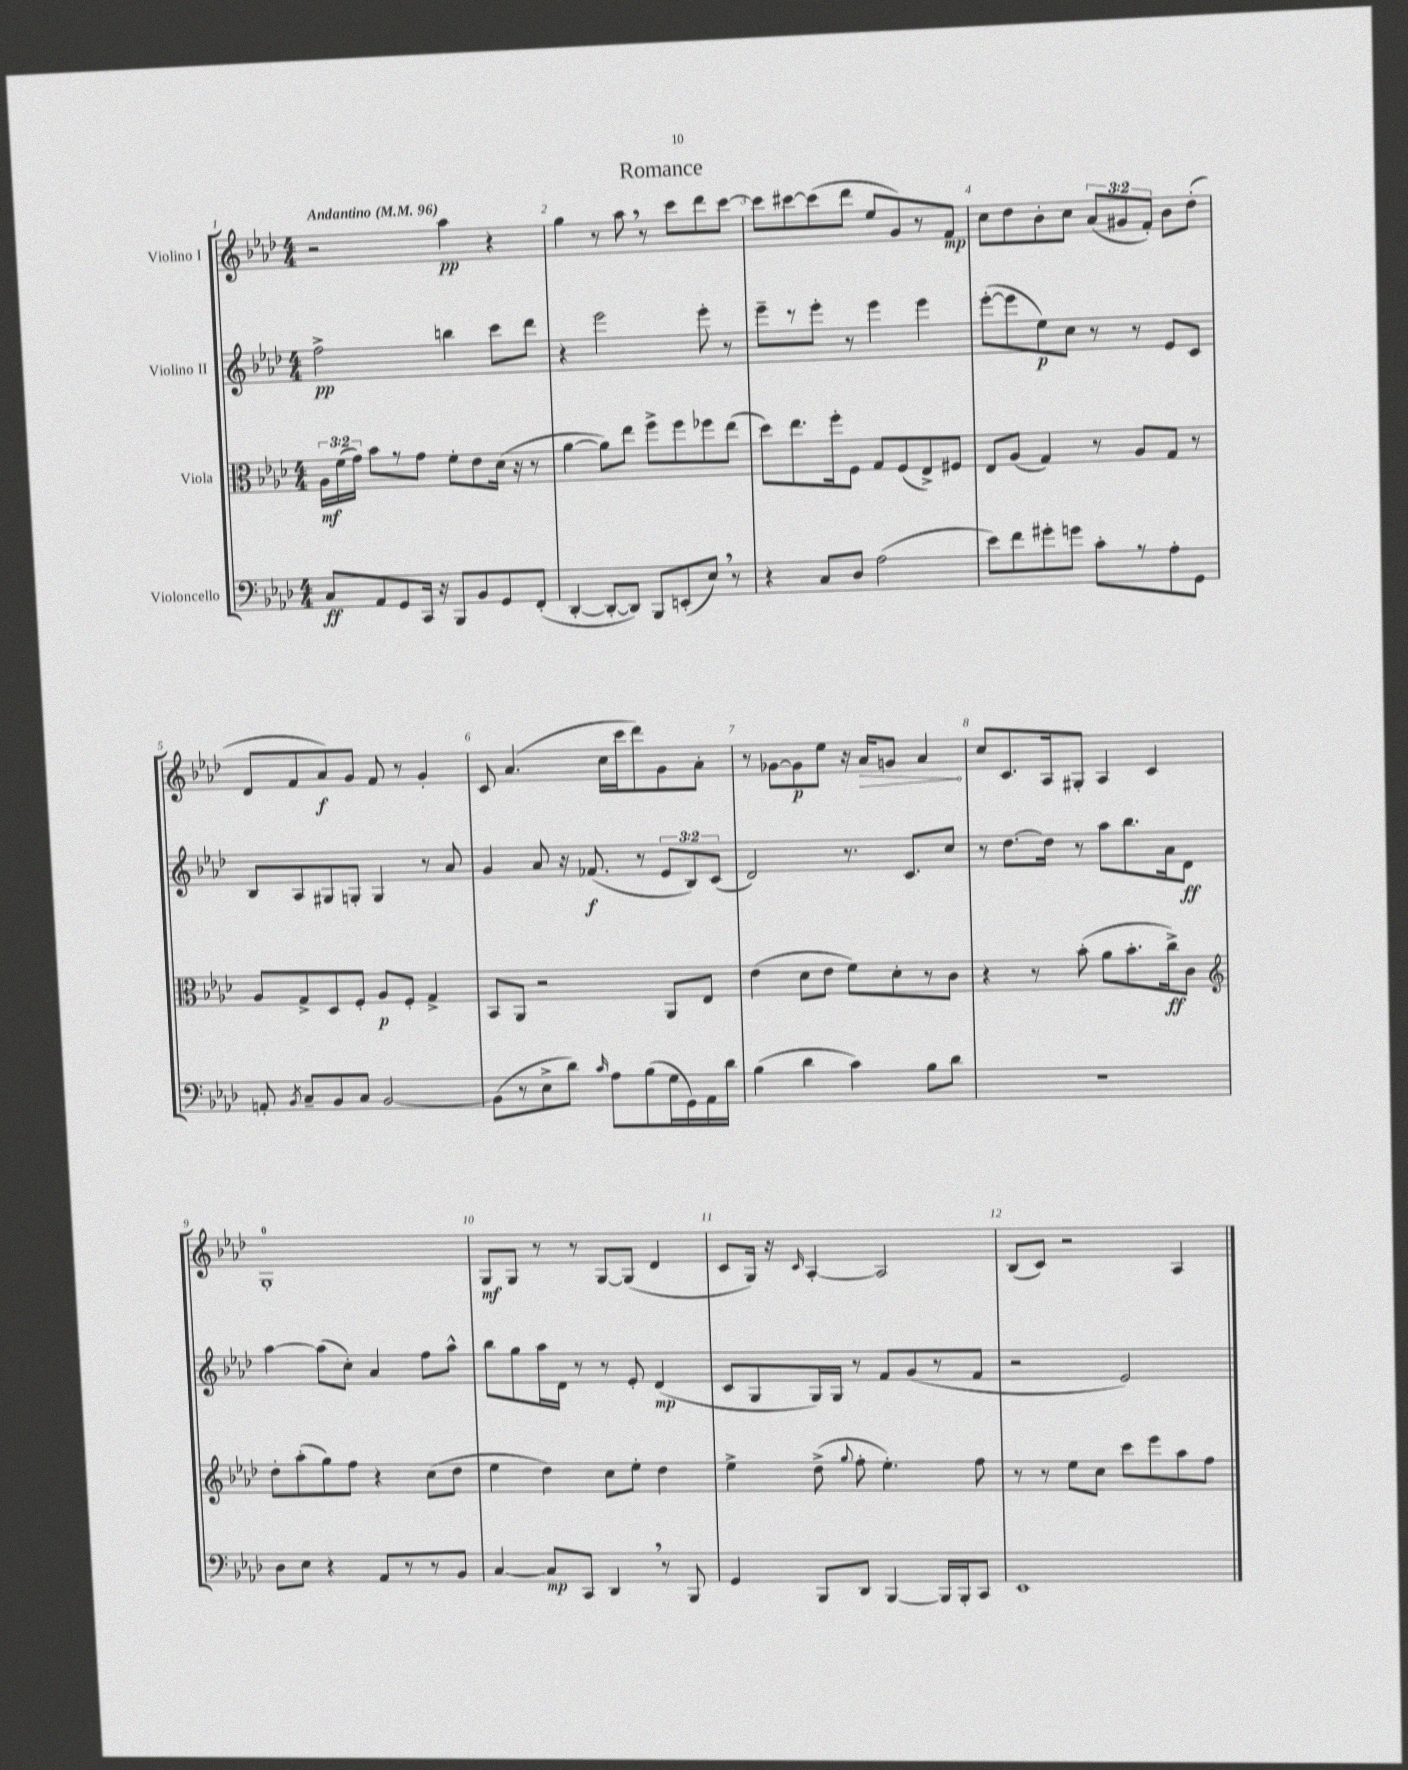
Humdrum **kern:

**kern	**kern	**kern	**kern
*staff4	*staff3	*staff2	*staff1
*clefF4	*clefC3	*clefG2	*clefG2
*k[b-e-a-d-]	*k[b-e-a-d-]	*k[b-e-a-d-]	*k[b-e-a-d-]
*M4/4	*M4/4	*M4/4	*M4/4
*MM96	*MM96	*MM96	*MM96
8C	24A-	2ff^	2r
.	(24f	.	.
.	24g)	.	.
8AA-	8b-	.	.
8GG	8r	.	.
16CC	8g	.	.
16r	.	.	.
8BBB-	8f'	4bb	4aa-
8BB-	8e-	.	.
8GG	(16d-	8ccc	4r
.	16r	.	.
(8FF'	8r	8ddd-	.
=	=	=	=
[4DD-'	[4a-	4r	4gg
8DD-'_	8a-])	2eee-	8r
8DD-])	8ee-	.	8aa-
8BBB-	8ff^	.	8r
(8EE'	8ff	.	8ccc
8E-)	8ff-	8eee-'	8ddd-
8r	(8ee-	8r	[8ccc
=	=	=	=
4r	8dd-)	8eee-~	8ccc]
.	8.ee-	8r	[8ccc#
8C	.	8eee-'	(8ccc#]
.	16ff'	.	.
8D-	8F	8r	8ddd-
(2A-	8G	4eee-	8ee-
.	(8F	.	8g)
.	8E-^)	4eee-	8r
.	8F#	.	8f
=	=	=	=
8e-)	8E-	([8eee-'	8cc
8f	(8A-	8eee-]	8dd-
8g#'	4G)	8ee-)	8b-'
8g	.	8cc	8cc
8c'	8r	8r	(12a-
.	.	.	12g#
8r	8A-	8r	.
.	.	.	12f')
8A-'	8G	8e-	8b-
8GG	8r	8c	(8dd-'
=	=	=	=
8AA'	8A-	8B-	8d-
8qBB-	.	.	.
8C~	8G^	8A-	8f
8BB-	8D-	8G#	8a-)
8C	8F'	8G'	8g
[2BB-	8A-	4G	8f
.	8F'	.	8r
.	4G^	8r	4g'
.	.	8a-	.
=	=	=	=
(8BB-]	8BB-	4g	8c
8r	8AA-	.	(4.a-
8E-^	2r	8a-	.
8d-)	.	16r	.
.	.	(8.f-	.
16qqc	.	.	.
8A-	.	.	16cc
.	.	.	16ccc
(8B-	.	8r	8ddd-)
16G	8AA-	12e-	8g
16GG)	.	.	.
.	.	12B-)	.
16AA-	8E-	.	8a-'
.	.	(12c	.
16d-	.	.	.
=	=	=	=
(4B-	(4e-	2d-)	8r
.	.	.	[8g-
4d-	8d-	.	8g-]
.	8e-	.	8ee-
4c)	8f)	8.r	16r
.	.	.	16a-
.	8d-'	.	8g
.	.	8.c	.
8B-	8r	.	4a-
8d-	8c	8cc	.
=	=	=	=
1r	4r	8r	8cc
.	.	[8.dd-	8.c
.	8r	.	.
.	.	16dd-]	16A-
.	(8b-'	8r	8G#'
.	8a-	8aa-	4A-
.	8.b-'	8.bb-	.
.	.	.	4c
.	16cc^)	16a-	.
.	8c	8d-	.
=	=	=	=
*	*clefG2	*	*
8D-	8dd-'	[4aa-	1G'
8E-	(8aa-'	.	.
4r	8gg)	(8aa-]	.
.	8ff	8cc')	.
8AA-	4r	4a-	.
8r	.	.	.
8r	(8cc	8ff	.
8BB-	8dd-	8aa-^^	.
=	=	=	=
[4C	4ee-	8bb-	8G
.	.	8gg	8G
8C]	4dd-)	16aa-	8r
.	.	16d-	.
8CC	.	8r	8r
4DD-	8cc	8r	[8G
.	8ee-'	8e-'	(8G]
8r	4dd-	(4d-	4d-
8BBB-	.	.	.
=	=	=	=
4GG	4ee-^	8c	8c
.	.	8G	16G)
.	.	.	16r
.	.	.	16qqc
8BBB-	(8dd-^	16G)	[4A-'
.	.	16G	.
.	8qqgg	.	.
8DD-	8ff'	8r	.
[4BBB-	4.ee-')	8f	2A-]
.	.	(8g	.
16BBB-]	.	8r	.
16BBB-'	.	.	.
8CC	8ff	8f	.
=	=	=	=
1EE-	8r	2r	(8B-
.	8r	.	8c)
.	8ee-	.	2r
.	8cc	.	.
.	8ccc	2e-)	.
.	8eee-	.	.
.	8aa-	.	4A-
.	8ff	.	.
==	==	==	==
*-	*-	*-	*-
